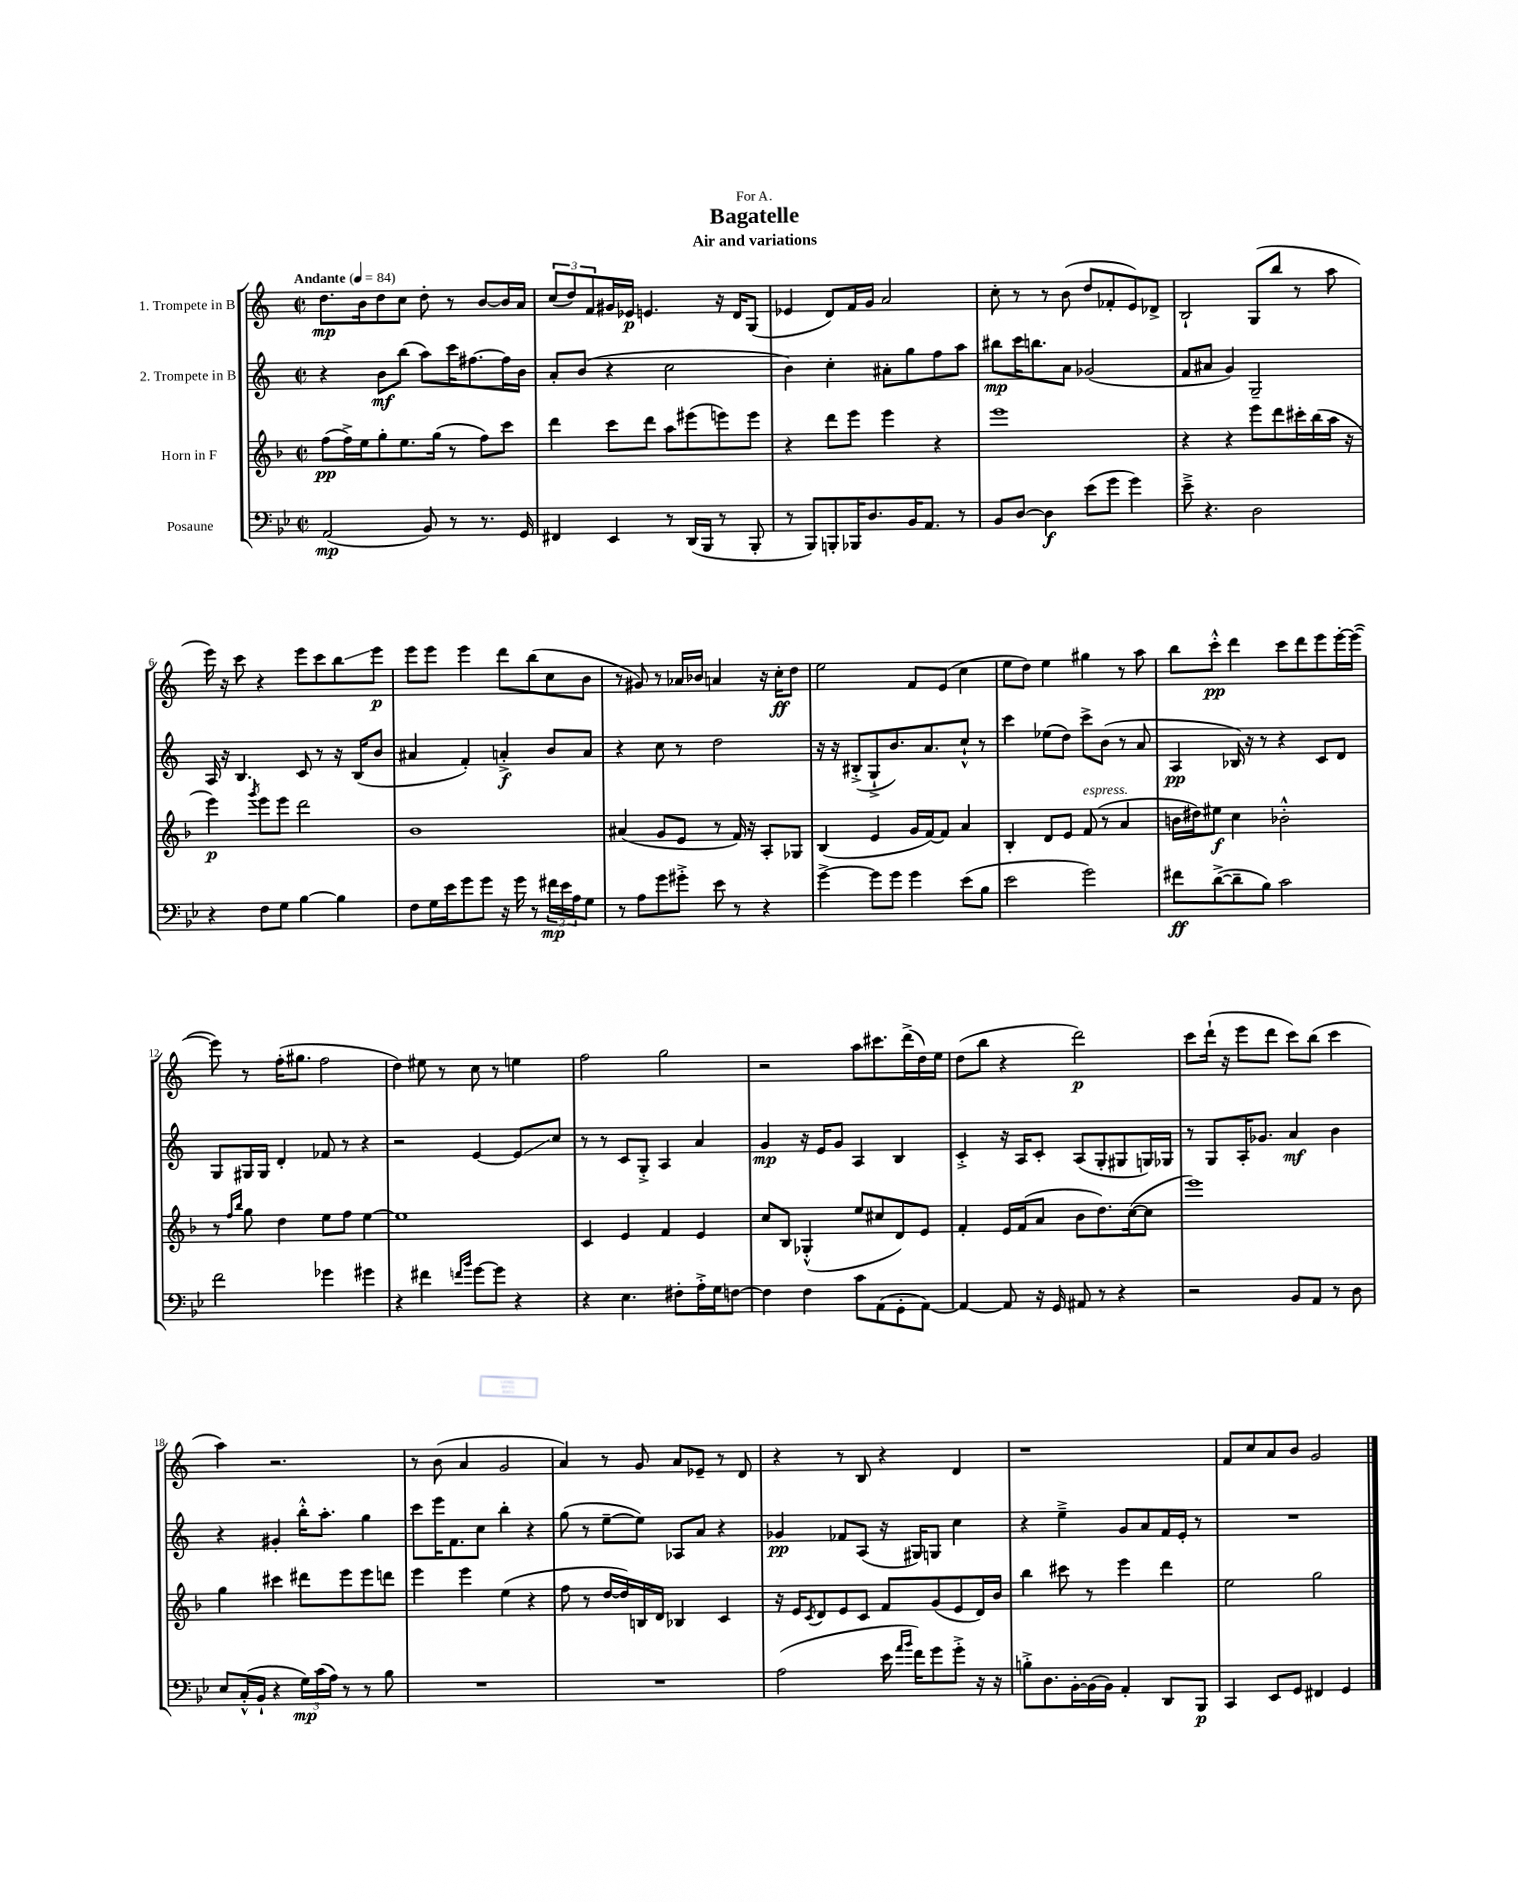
\header { title = "Bagatelle" subtitle = "Air and variations" dedication = "For A." }
<<
\new StaffGroup <<
\new Staff = "s0" \with { instrumentName = "1. Trompete in B" } {
    \clef treble \key c \major \defaultTimeSignature \time 2/2 \tempo "Andante" 4 = 84
    d''8.\mp b'16 d''8 c''8 d''8-. r8 b'8~ b'16 a'16 |
    \tuplet 3/2 { c''8( d''8) f'8 } gis'16 ees'16\p e'4. r16 d'16 g8( |
    ees'4 d'8) f'16 g'16 a'2 |
    c''8-. r8 r8 b'8( d''8 fes'8-. e'8) des'8-> |
    b2-! g8( b''8 r8 a''8 |
    e'''16) r16 c'''8 r4 e'''8 c'''8 b''8\glissando e'''8\p |
    e'''8 e'''8 e'''4 d'''8 b''8( c''8 b'8 |
    r8 gis'8) r8 aes'16 bes'16 a'4 r16 c''16-.\ff d''8 |
    e''2 f'8 e'8( c''4 |
    e''8 d''8) e''4 gis''4 r8 a''8 |
    b''8 c'''8-.-^\pp d'''4 c'''8 d'''8 e'''8 e'''16~-. e'''16~( |
    e'''8) r8 f''16-.( gis''8. f''2 |
    d''4) eis''8 r8 c''8 r8 e''4 |
    f''2 g''2 |
    r2 a''8 cis'''8. d'''16->( d''16) e''16 |
    d''8( b''8 r4 d'''2\p) |
    c'''8 d'''16-!( r16 e'''8 d'''8 c'''8) b''8( c'''4 |
    a''4) r2. |
    r8 b'8( a'4 g'2 |
    a'4) r8 g'8 a'8 ees'8-- r8 d'8 |
    r4 r8 b8 r4 d'4 |
    r1 |
    f'8 c''8 a'8 b'8 g'2 \bar "|." |
}
\new Staff = "s1" \with { instrumentName = "2. Trompete in B" } {
    \clef treble \key c \major \defaultTimeSignature \time 2/2
    r4 b'8\mf b''8( a''8) c'''16 fis''8.~ fis''16 b'16 |
    a'8-. b'8( r4 c''2 |
    b'4) c''4-. ais'8-. g''8 f''8 a''8 |
    bis''8\mp c'''16 b''8. a'8 ges'2( |
    f'8 ais'8 g'4) g2-- |
    a16 r16 b4. c'8 r8 r16 b16( b'8 |
    ais'4 f'4-.) a'4-.->\f b'8 a'8 |
    r4 c''8 r8 d''2 |
    r16 r16 bis8-.->( g8-!-> b'8.) a'8. c''8-!-^ r8 |
    c'''4 ees''8( d''8) c'''8-> b'8( r8 a'8 |
    a4\pp bes16) r16 r8 r4 c'8 d'8 |
    g8 gis16 gis16 d'4-. fes'8 r8 r4 |
    r2 e'4~ e'8\glissando c''8 |
    r8 r8 c'8 g8-.-> a4 a'4 |
    g'4\mp r16 e'16 g'8 a4 b4 |
    c'4-.-> r16 a16 c'8-. a8( g8-. gis8 g16) ges16 |
    r8 g8 a16-. ges'8. a'4\mf b'4 |
    r4 gis'4-. b''16-.-^ a''8.-. g''4 |
    c'''8 e'''16 f'8. c''8 b''4-. r4 |
    g''8( r8 e''8~-- e''8) aes8 a'8 r4 |
    ges'4\pp fes'8 a8( r16 gis16) g8 c''4 |
    r4 e''4---> g'8 a'8 f'16 e'16-. r8 |
    R1 \bar "|." |
}
\new Staff = "s2" \with { instrumentName = "Horn in F" } {
    \clef treble \key f \major \defaultTimeSignature \time 2/2
    f''8\pp( f''16->) e''16 g''8-. e''8. g''16( r8 f''8) c'''8 |
    d'''4 c'''8 d'''8 a''8 eis'''8( e'''8) e'''8 |
    r4 d'''8 e'''8 e'''4 r4 |
    e'''1 |
    r4 r4 e'''8 d'''8 cis'''16-. bes''16( a''16 r16 |
    e'''4\p) \acciaccatura { g'''8 } e'''8 e'''8 d'''2 |
    bes'1 |
    ais'4( g'8 e'8 r8 f'16) r16 a8-. ges8 |
    bes4( e'4 g'16 f'16~) f'8 a'4 |
    bes4-. d'8 e'8 f'8^\markup { \italic "espress." }( r8 a'4 |
    b'16 dis''16) eis''8\f c''4 bes'2-.-^ |
    r8 \grace { f''16 bes''16 } g''8 d''4 e''8 f''8 e''4~ |
    e''1 |
    c'4 e'4 f'4 e'4 |
    c''8 bes8 ges4-.-^( e''8 cis''8 d'8) e'8 |
    f'4-. e'16 f'16( a'8 bes'8 d''8.) c''16~( c''8 |
    e'''1) |
    g''4 cis'''4 dis'''8 e'''8 e'''8 d'''8 |
    e'''4 e'''4 e''4( r4 |
    f''8 r8 d''16~ d''16) b16 d'16 bes4 c'4 |
    r16 e'16 \acciaccatura { c'8 } d'8 e'8 c'8 f'8 g'8( e'8 d'16) bes'16 |
    bes''4 cis'''8 r8 e'''4 d'''4 |
    e''2 g''2 \bar "|." |
}
\new Staff = "s3" \with { instrumentName = "Posaune" } {
    \clef bass \key bes \major \defaultTimeSignature \time 2/2
    a,2\mp( bes,8) r8 r8. g,16 |
    fis,4 ees,4 r8 d,16( bes,,16 r8 bes,,8-. |
    r8 bes,,8) b,,8-. bes,,16 d8. bes,16 a,8. r8 |
    bes,8 d8~ d4\f ees'8( g'8 g'4) |
    ees'8---> r4. d2 |
    r4 f8 g8 bes4~ bes4 |
    f8 g16 ees'16 g'8 g'8 r16 g'16 r8 \tuplet 3/2 { fis'16\mp ees'16 a16 } g8 |
    r8 a8 g'8 gis'8-.-> ees'8 r8 r4 |
    g'4~-> g'8 g'8 g'4 ees'8( bes8 |
    ees'2 g'2) |
    fis'8\ff d'8~->( d'8-- bes8) c'2 |
    f'2 ges'4 gis'4 |
    r4 fis'4 \grace { f'16 bes'16 } g'8~ g'8 r4 |
    r4 ees4. fis8-. a16-.-> g16 f8~ |
    f4 f4 c'8 a,8( g,8-. a,8~) |
    a,4~ a,8 r16 g,16 ais,8 r8 r4 |
    r2 bes,8 a,8 r8 d8 |
    ees8 c16-.-^( bes,16-! r4 \tuplet 3/2 { g16\mp) c'16( a16) } r8 r8 bes8 |
    R1 |
    R1 |
    a2( ees'16 \grace { a'16 bes'16 } f'16) g'8 g'8-.-> r16 r16 |
    b8-.-> d8. bes,16~-. bes,16( bes,16) a,4-. d,8 bes,,8\p |
    c,4 ees,8 g,8 fis,4 g,4 \bar "|." |
}
>>
>>
